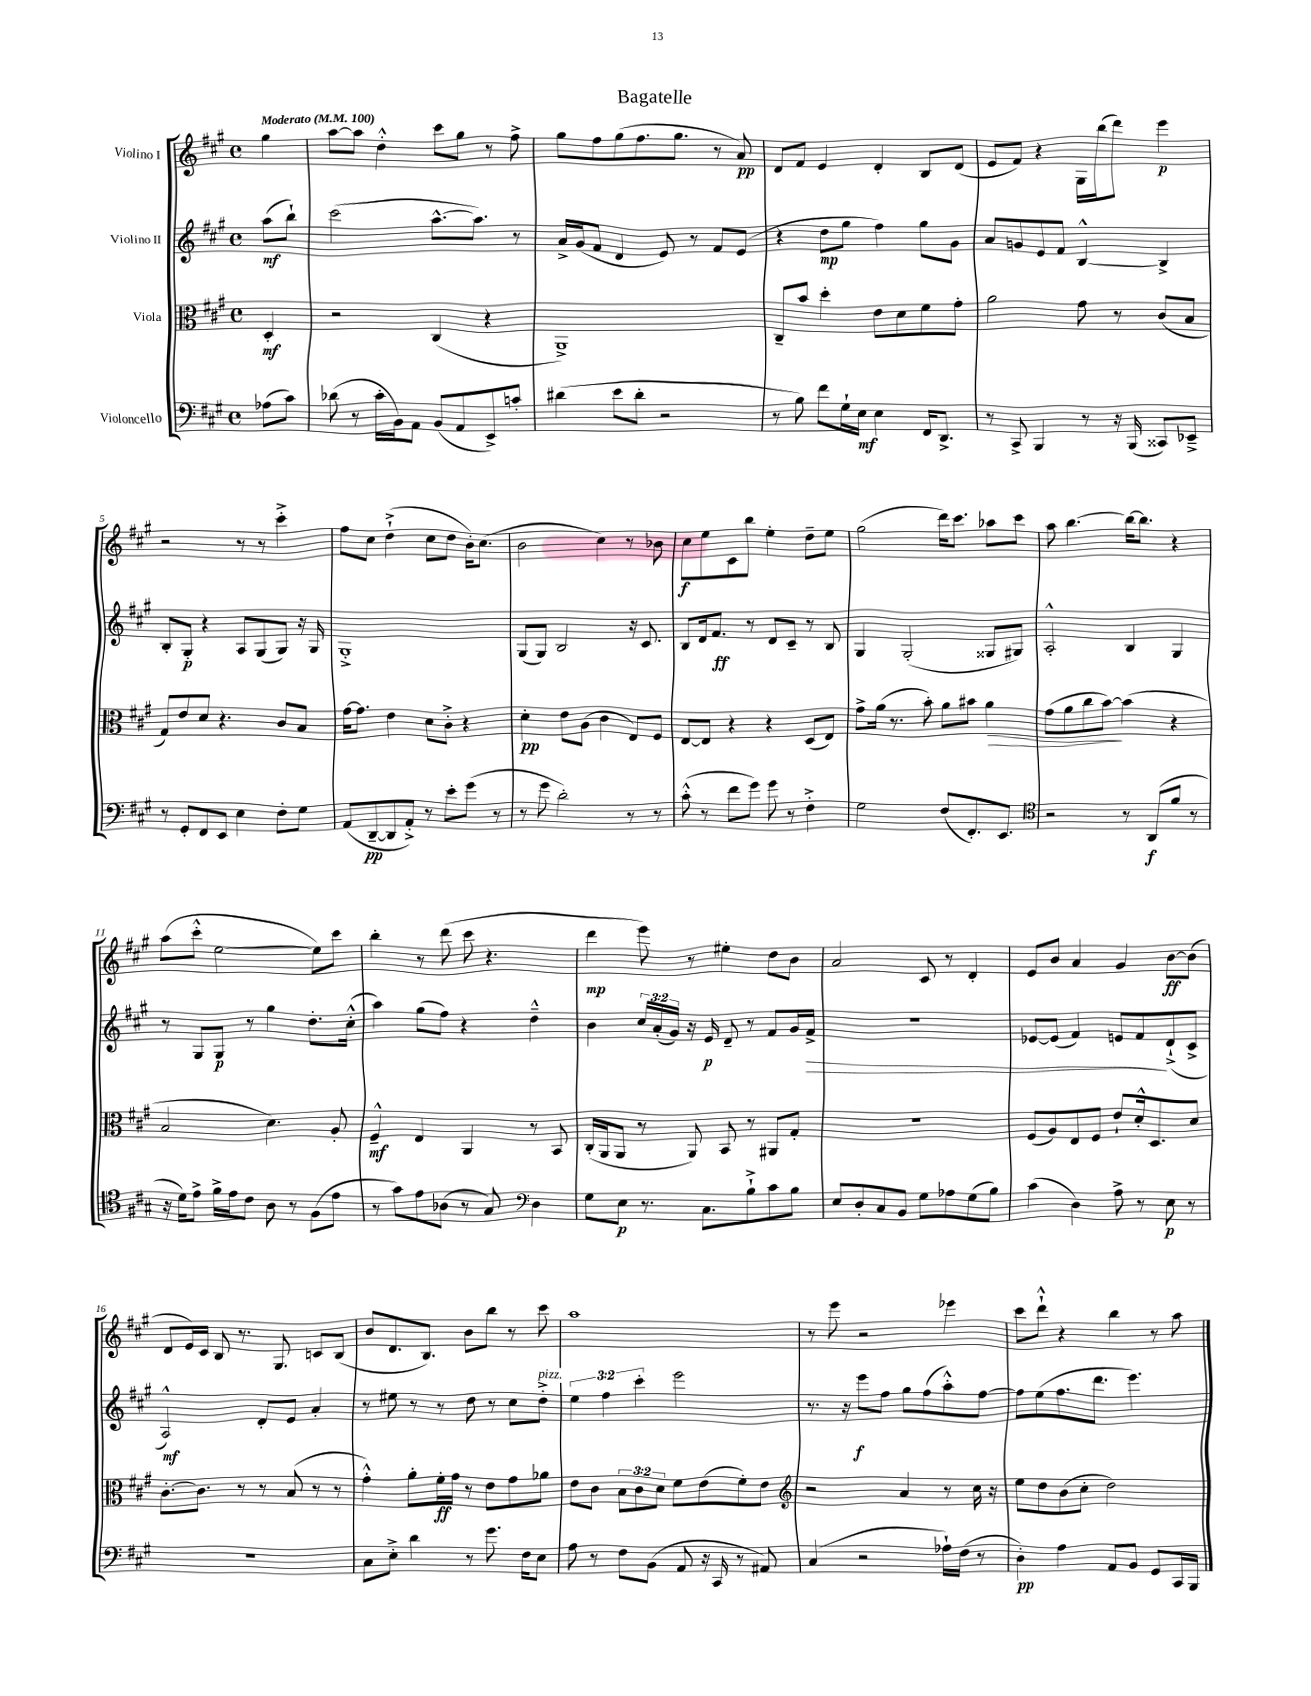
\header { title = "Bagatelle" }
<<
\new StaffGroup <<
\new Staff = "s0" \with { instrumentName = "Violino I" } {
    \clef treble \key a \major \defaultTimeSignature \time 4/4 \partial 4 \tempo "Moderato" 4 = 100
    gis''4 |
    a''8~ a''8 d''4-.-^ cis'''8 gis''8 r8 fis''8-> |
    gis''8 fis''8 gis''8( fis''8. gis''8. r8 a'8\pp) |
    d'8 fis'8 e'4 d'4-. b8 d'8( |
    e'8 fis'8) r4 gis16 b''16( d'''8) e'''4\p |
    r2 r8 r8 cis'''4-.-> |
    fis''8 cis''8 d''4-!->( cis''8 d''8 b'16-.) cis''8.( |
    b'2 cis''4) r8 bes'8 |
    cis''8\f e''8 cis'8 b''8 e''4-. d''8-- e''8 |
    gis''2( d'''16) cis'''8. aes''8 cis'''8 |
    a''8 b''4.~ b''16~ b''8. r4 |
    a''8( cis'''8-.-^ e''2~ e''8) cis'''8 |
    b''4-. r8 d'''8( cis'''8 r4. |
    d'''4\mp e'''8) r8 eis''4-. d''8 b'8 |
    a'2 cis'8 r8 d'4-. |
    e'8 b'8 a'4 gis'4 b'8~\ff b'8( |
    d'8 e'16) cis'16 b8 r8. gis8. c'8 b8( |
    b'8 d'8. b8.) b'8 b''8 r8 cis'''8 |
    a''1 |
    r8 e'''8 r2 ees'''4 |
    cis'''8 d'''8-!-^ r4 b''4 r8 a''8 \bar "|." |
}
\new Staff = "s1" \with { instrumentName = "Violino II" } {
    \clef treble \key a \major \defaultTimeSignature \time 4/4 \override Staff.TupletNumber.text = #tuplet-number::calc-fraction-text \partial 4
    a''8\mf( b''8-!) |
    cis'''2( a''8.~-^ a''8.) r8 |
    a'16-> gis'16( fis'8 d'4 e'8) r8 fis'8 e'8( |
    r4 d''8\mp gis''8 fis''4) gis''8 gis'8 |
    a'8 g'8 e'8 fis'8 b4~-^ b4-> |
    b8-. gis8-.\p r4 a8 gis8( gis8) r16 gis16 |
    gis1-.-> |
    gis8( gis8) b2 r16 cis'8. |
    b8 d'16 fis'8.\ff r8 d'8 cis'8-- r8 b8 |
    gis4 gis2-.( gisis8 gis8) |
    a2-.-^ b4 gis4 |
    r8 gis8 gis8\p r8 gis''4 d''8.-. cis''16-.-^( |
    a''4) gis''8( fis''8) r4 d''4---^ |
    b'4 \tuplet 3/2 { cis''16 a'16-.( gis'16) } r16 e'16\p d'8-- r8 fis'8 gis'16 fis'16->\> |
    R1 |
    ees'8~ ees'8( fis'4) e'8 fis'8\! d'8-!->( cis'8-> |
    a2-^\mf) d'8-. e'8 a'4-. |
    r8 eis''8 r8 r8 d''8 r8 cis''8 d''8-.->^\markup { \italic "pizz." } |
    \tuplet 3/2 { e''4 fis''4 cis'''4-. } e'''2 |
    r8. r16 e'''8\f fis''8 gis''8 fis''8( a''8-.-^) fis''8~ |
    fis''8 e''8( fis''8. d'''8. e'''4.) \bar "|." |
}
\new Staff = "s2" \with { instrumentName = "Viola" } {
    \clef alto \key a \major \defaultTimeSignature \time 4/4 \override Staff.TupletNumber.text = #tuplet-number::calc-fraction-text \partial 4
    d4-.\mf |
    r2 cis4( r4 |
    a,1->) |
    cis8-- b'8 d''4-. e'8 d'8 fis'8 gis'8-. |
    a'2 gis'8 r8 cis'8( b8 |
    gis8) e'8 d'8 r4. cis'8 b8 |
    gis'16~ gis'8. e'4 d'8 cis'8-.-> r4 |
    d'4-.\pp e'8 a8( cis'4 e8) fis8 |
    e8~ e8 r4 r4 d8( e8) |
    gis'8-> a'16( r8. b'8-.) a'8 bis'8 a'4\> |
    gis'8( a'8 cis''8 b'8~\!) b'4( r4 |
    b2 d'4.) a8-. |
    fis4---^\mf e4 a,4 r8 b,8 |
    cis16-.( a,16 a,8 r8 a,8) b,8 r8 ais,8 gis8-. |
    R1 |
    fis8( a8) e8 fis8 e'8-! d'16-.-^ d8. d'8 |
    cis'8.~-. cis'8. r8 r8 b8( r8 r8 |
    gis'4-.-^) a'8-. fis'16-.\ff gis'16 r8 e'8 gis'8 aes'8 |
    e'8 cis'8 \tuplet 3/2 { b8 cis'8 d'8 } fis'8 e'8( fis'8-.) e'8 |
    \clef treble r2 a'4 r8 cis''16 r16 |
    e''8 d''8 b'8( cis''8-. d''2) \bar "|." |
}
\new Staff = "s3" \with { instrumentName = "Violoncello" } {
    \clef bass \key a \major \defaultTimeSignature \time 4/4 \partial 4
    aes8( cis'8) |
    des'8( r8 cis'16-. b,16) a,8 b,8( a,8 e,8->) c'8-. |
    dis'4( e'8 dis'8-. r2 |
    r8 b8) fis'8 gis16-! e16\mf e4 fis,16 d,8.-> |
    r8 cis,8-> b,,4 r8 r16 b,,16( cisis,8) ees,8---> |
    r8 gis,8-. fis,8 e,8 e4 fis8-. gis8 |
    a,8( d,8~--\pp d,8 a,8-.->) r8 e'8-. gis'8( r8 |
    r8 gis'8 d'2-.) r8 r8 |
    cis'8-.-^( r8 fis'8 gis'8) gis'8 r8 fis4-.-> |
    gis2 fis8( fis,8.-.) e,8. |
    \clef tenor r2 r8 a,8\f( fis'8 r8 |
    r16 d'16) e'8-> fis'16-> e'16 cis'8 a8 r8 fis8( e'8 |
    r8 gis'8) e'8 aes8( r8 gis8) \clef bass d4 |
    gis8 e8\p r8. cis8. b8-!-> cis'8 b8 |
    e8 d8-. cis8 b,8 gis8 aes8 gis8( b8) |
    cis'4( d4) a8-> r8 e8\p r8 |
    r1 |
    cis8 e8-.-> d'4 r8 gis'8. fis16 e8 |
    a8 r8 fis8 b,8( a,8 r16 cis,16 r8 ais,8) |
    cis4( r2 aes16-!) fis16( r8 |
    d4-.\pp) a4 a,8 b,8 gis,8 cis,16 b,,16 \bar "|." |
}
>>
>>
